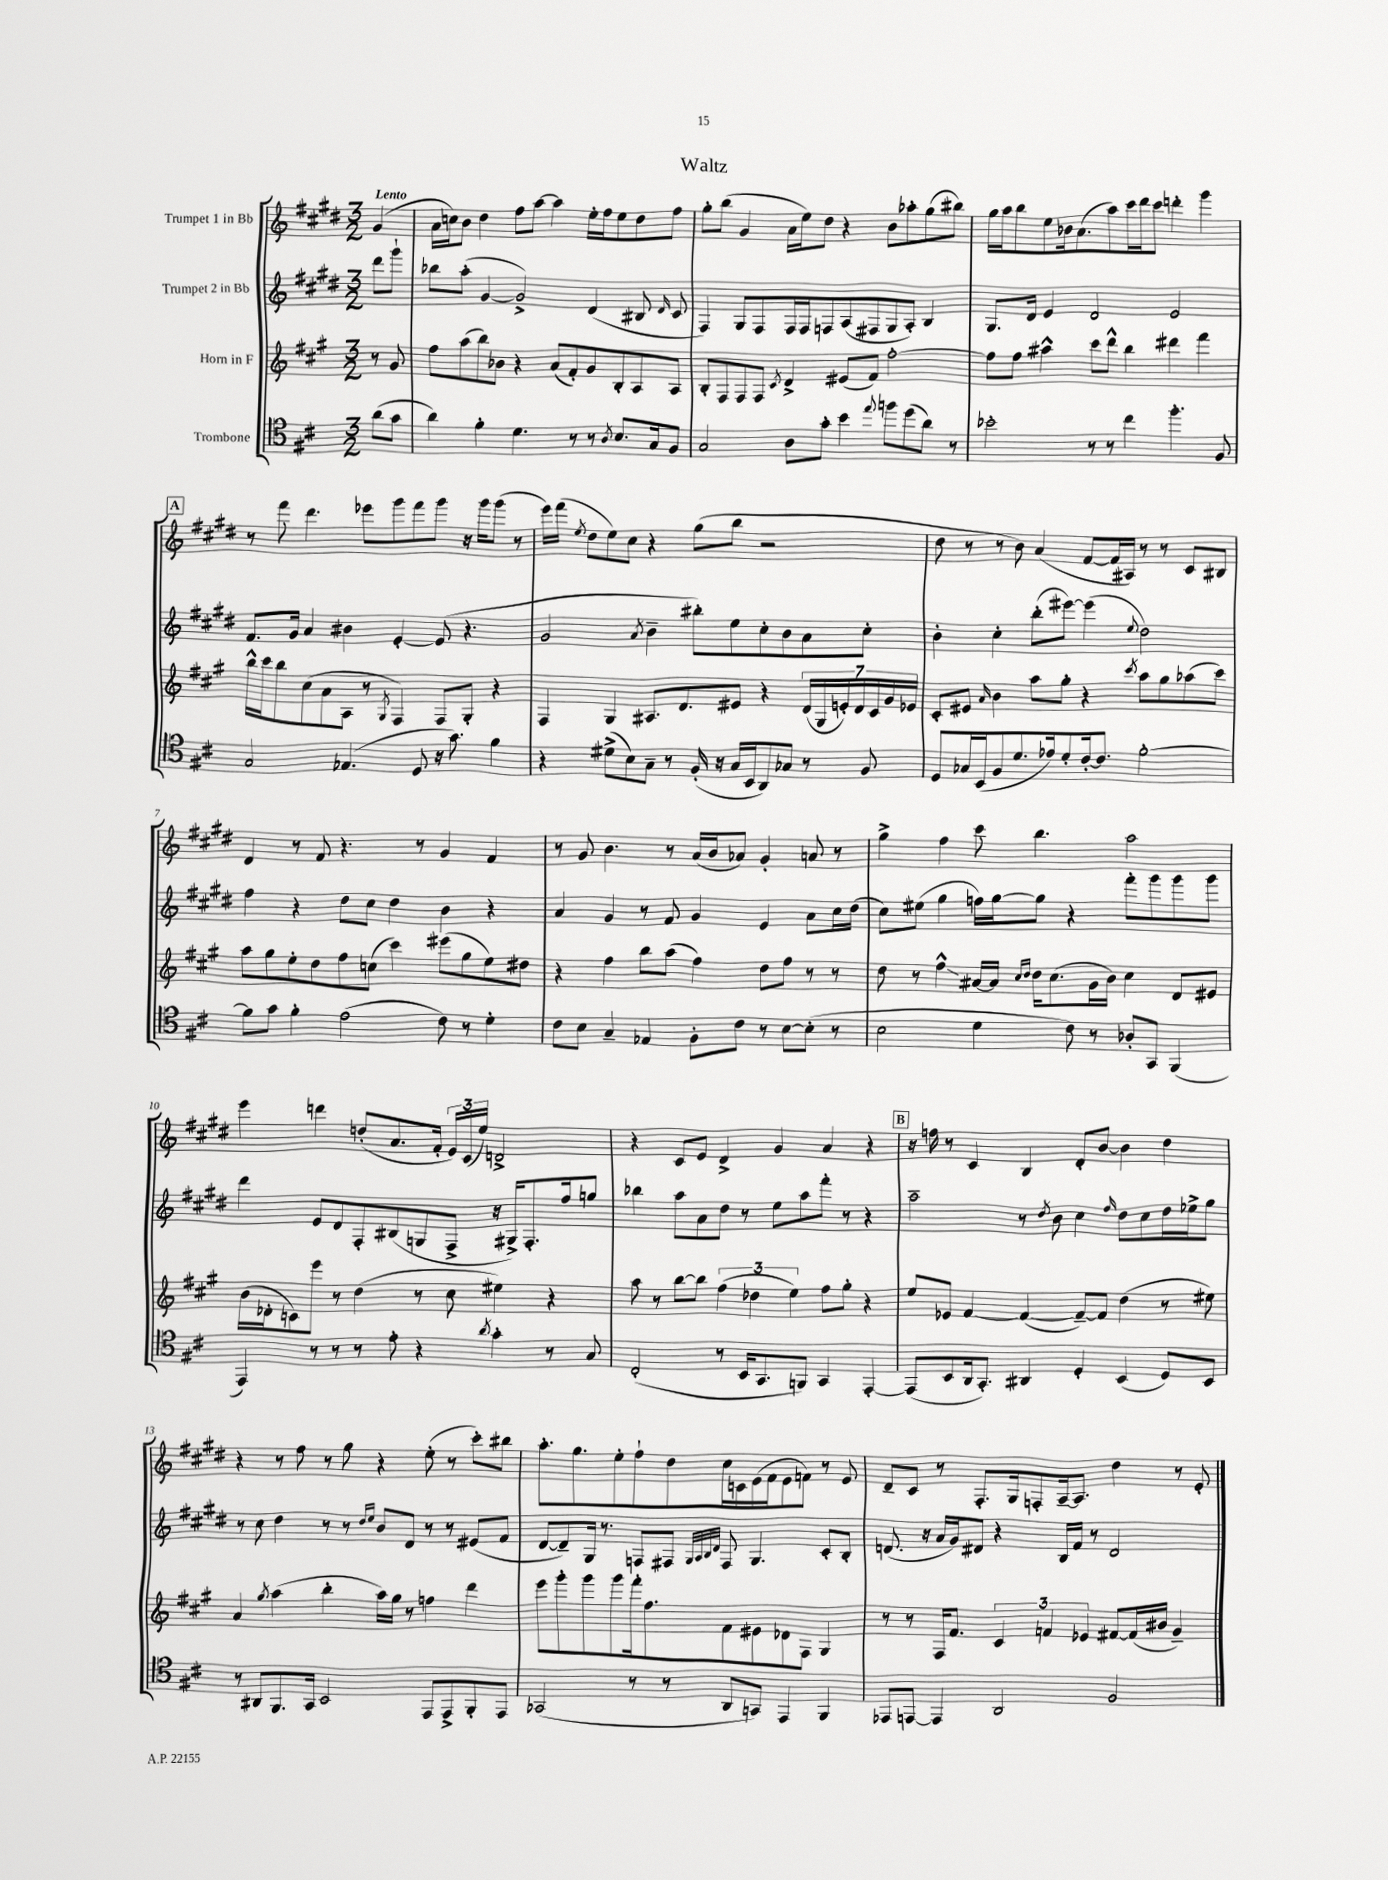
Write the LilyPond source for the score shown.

\header { title = "Waltz" }
<<
\new StaffGroup <<
\new Staff = "s0" \with { instrumentName = "Trumpet 1 in Bb" } {
    \clef treble \key e \major \numericTimeSignature \time 3/2 \partial 4 \tempo "Lento"
    \autoBeamOff gis'4( |
    a'16[ c''16) b'8] dis''4 fis''8[ a''8]~ a''4 e''16[-. fis''16 e''8 dis''8 fis''8] |
    gis''8[-. b''8]( gis'4 a'16[ e''16) dis''8] r4 b'8[ aes''8-. gis''8( bis''8]) |
    gis''16[ a''16 b''8 e''8 bes'16 a'8.( a''8) cis'''16 dis'''16 cis'''8] d'''4-. gis'''4 |
    \mark \markup { \box "A" } r8 fis'''8 dis'''4. ees'''8[ gis'''8 fis'''8 gis'''8] r16 gis'''16[ gis'''8]( r8 |
    e'''16[) fis'''16]( \acciaccatura { e''8 } dis''8[ e''8) cis''8] r4 gis''8[( b''8] r2 |
    dis''8 r8 r8 b'8) a'4( fis'8[~ fis'16 ais16]) r8 r8 cis'8[ bis8] |
    dis'4 r8 fis'8 r4. r8 gis'4 fis'4 |
    r8 gis'8 b'4. r8 a'16[( b'16 aes'8]) gis'4-. a'8 r8 |
    gis''4-> fis''4 cis'''8 b''4. a''2 |
    e'''4 d'''4 d''8[-.( a'8. fis'16]-. \tuplet 3/2 { e'16[) cis'16( e''16]) } d'2-> |
    r4 cis'8[ e'8] dis'4-> gis'4 a'4 r4 |
    \mark \markup { \box "B" } r16 f''16 r8 cis'4 b4 dis'8[-. b'8]~ b'4 dis''4 |
    r4 r8 fis''8 r8 gis''8 r4 e''8-.( r8 cis'''8[-.) bis''8] |
    a''8.[-. gis''8. e''8-. fis''8-! dis''8 cis''16 c'16 e'16( fis'16 e'8 f'8]) r8 e'8 |
    dis'8[-- cis'8] r8 fis8.[-. gis16 f8-. a16~-- a8.] dis''4 r8 e'8-. \bar "|." |
}
\new Staff = "s1" \with { instrumentName = "Trumpet 2 in Bb" } {
    \clef treble \key e \major \numericTimeSignature \time 3/2 \partial 4
    \autoBeamOff dis'''8[ gis'''8]-! |
    bes''8[ a''8]-.( gis'4~ gis'2->) dis'4( bis8 \grace { dis'16 } cis'8 |
    fis4) gis8[ fis8 fis16 fis16 f8 a8( fis8 gis8 a8]-.) b4 |
    gis8.[ dis'16] e'4 dis'2 e'2 |
    \mark \markup { \box "A" } fis'8.[ gis'16] a'4 bis'4 e'4~-. e'8( r4. |
    gis'2 \acciaccatura { a'8 } b'4-- bis''8[-.) e''8 cis''8-. b'8 a'8 cis''8]-. |
    b'4-. cis''4-. b''8[-.( eis'''8]~) eis'''4( \appoggiatura { e''8 } dis''2) |
    fis''4 r4 dis''8[ cis''8] dis''4 b'4 r4 |
    a'4 gis'4 r8 fis'8 gis'4 e'4 a'8[ cis''16 dis''16]( |
    cis''8[) eis''8]( gis''4 f''16[) gis''16~ gis''8] r4 fis'''8[-. gis'''8 gis'''8 gis'''8] |
    dis'''4 e'8[ dis'8 fis8-. bis8( g8 fis8]-> r16 gis16[->) fis8.-. fis''16 g''8] |
    bes''4 a''8[ a'8 dis''8] r8 e''8[ a''8 fis'''8]-. r8 r4 |
    \mark \markup { \box "B" } a''2-- r8 \acciaccatura { dis''8 } b'8 cis''4 \grace { fis''16 } dis''8[ cis''8 dis''16 ees''16-> gis''8] |
    r8 cis''8 dis''4 r8 r8 \grace { dis''16[ e''16] } b'8[ dis'8] r8 r8 eis'8[( fis'8] |
    dis'8[~ dis'8--) gis16] r8. f8[ fis8] \grace { gis32[ a32 b32 dis'32] } fis8 gis4. cis'8[-. b8]-. |
    d'8.( r16 a'16[ gis'16) dis'8] r4 b16[ fis'16] r8 dis'2 \bar "|." |
}
\new Staff = "s2" \with { instrumentName = "Horn in F" } {
    \clef treble \key a \major \numericTimeSignature \time 3/2 \partial 4
    \autoBeamOff r8 gis'8 |
    fis''8[ a''8( b''8) bes'8] r4 a'8[( fis'8-.) gis'8 b8-. a8 a8] |
    b8[-. fis8 fis8 fis8] \acciaccatura { cis'8 } d'4-> eis'8[( fis'8]) fis''2~-. |
    fis''8[ fis''8] ais''4-^ cis'''8[ d'''8]-^ b''4 dis'''4 fis'''4 |
    \mark \markup { \box "A" } b''16[-^ cis'''16 b''8 cis''8( a'8 a8] r8 \acciaccatura { gis8 } fis4) fis8[ gis8]-. r4 |
    fis4 gis4 ais8.[ d'8. eis'8] r4 \tuplet 7/4 { d'16[( gis16 e'16-.) d'16 cis'16 gis'16 ees'16] } |
    cis'8[-. eis'8] \grace { a'16 } b'4 a''8[ gis''8]-. r4 \acciaccatura { cis'''8 } a''8[ gis''8 aes''8( cis'''8]) |
    a''8[ gis''8 e''8-. d''8 fis''8 c''8]( cis'''4) eis'''8[( gis''8 e''8) dis''8] |
    r4 fis''4 b''8[ a''8]( fis''4) d''8[ fis''8] r8 r8 |
    d''8 r8 fis''4-^\glissando ais'16[~ ais'16] \grace { cis''16[ d''16] } d''16[ cis''8.( gis'16 b'16]) cis''4 d'8[ eis'8] |
    b'16[( des'16-. c'8) e'''8] r8 d''4( r8 cis''8 eis''4) r4 |
    a''8 r8 b''8[~ b''8] \tuplet 3/2 { fis''4( des''4 e''4) } fis''8[ gis''8]-. r4 |
    \mark \markup { \box "B" } e''8[ ees'8] fis'4~ fis'4~( fis'8[~--) fis'8] d''4( r8 eis''8) |
    a'4 \acciaccatura { gis''8 } a''4( b''4-. a''16[) gis''16] r8 f''4 d'''4 |
    e'''8[ gis'''8-. gis'''8 gis'''8 fis'''16-. fis''8. fis'8 eis'8 des'8 fis8] gis4 |
    r8 r8 fis16[ fis'8.] \tuplet 3/2 { cis'4 f'4 ees'4 } fis'8[~ fis'16( bis'16] gis'4--) \bar "|." |
}
\new Staff = "s3" \with { instrumentName = "Trombone" } {
    \clef tenor \key d \major \numericTimeSignature \time 3/2 \partial 4
    \autoBeamOff a'8[( g'8] |
    a'4) fis'4-. d'4. r8 r8 \acciaccatura { a8 } b8.[ g16 fis8] |
    g2 a8[ g'8]-. b'4 \appoggiatura { e''8 } f''8[ d''8( a'8]) r8 |
    bes'2-. r8 r8 cis''4 fis''4.-. fis8 |
    \mark \markup { \box "A" } g2 ees4.( d8 r16 g'8.) fis'4 |
    r4 dis'8[->( b8) g8]-- r8 fis16-.( r16 g16[ b,16 a,8) ges8] r8 fis8 |
    d8[ ges16 b,16( fis8 d'8. ees'16) d'8-. cis'16~-. cis'8.] fis'2~-. |
    fis'8[ g'8] fis'4-. e'2( cis'8) r8 d'4-. |
    cis'8[ b8] g4-- ees4 fis8[-. cis'8] r8 b8[~ b8]-.( r8 |
    b2 d'4 cis'8) r8 aes8[-. g,8] fis,4( |
    e,4) r8 r8 r8 e'8-. r4 \acciaccatura { a'8 } g'4-. r8 g8 |
    cis2-.( r8 b,16[ g,8. f,8]) g,4 e,4~-. |
    \mark \markup { \box "B" } e,8[( b,8 a,16 g,8.]-.) ais,4 d4-. b,4( d8[) b,8] |
    r8 ais,8[ fis,8. g,16] b,2 e,8[ e,8-> fis,8-. e,8] |
    ges,2( r8 r8 a,8[ g,8]) e,4 fis,4 |
    ees,8[ e,8]~ e,4 a,2 fis2 \bar "|." |
}
>>
>>
